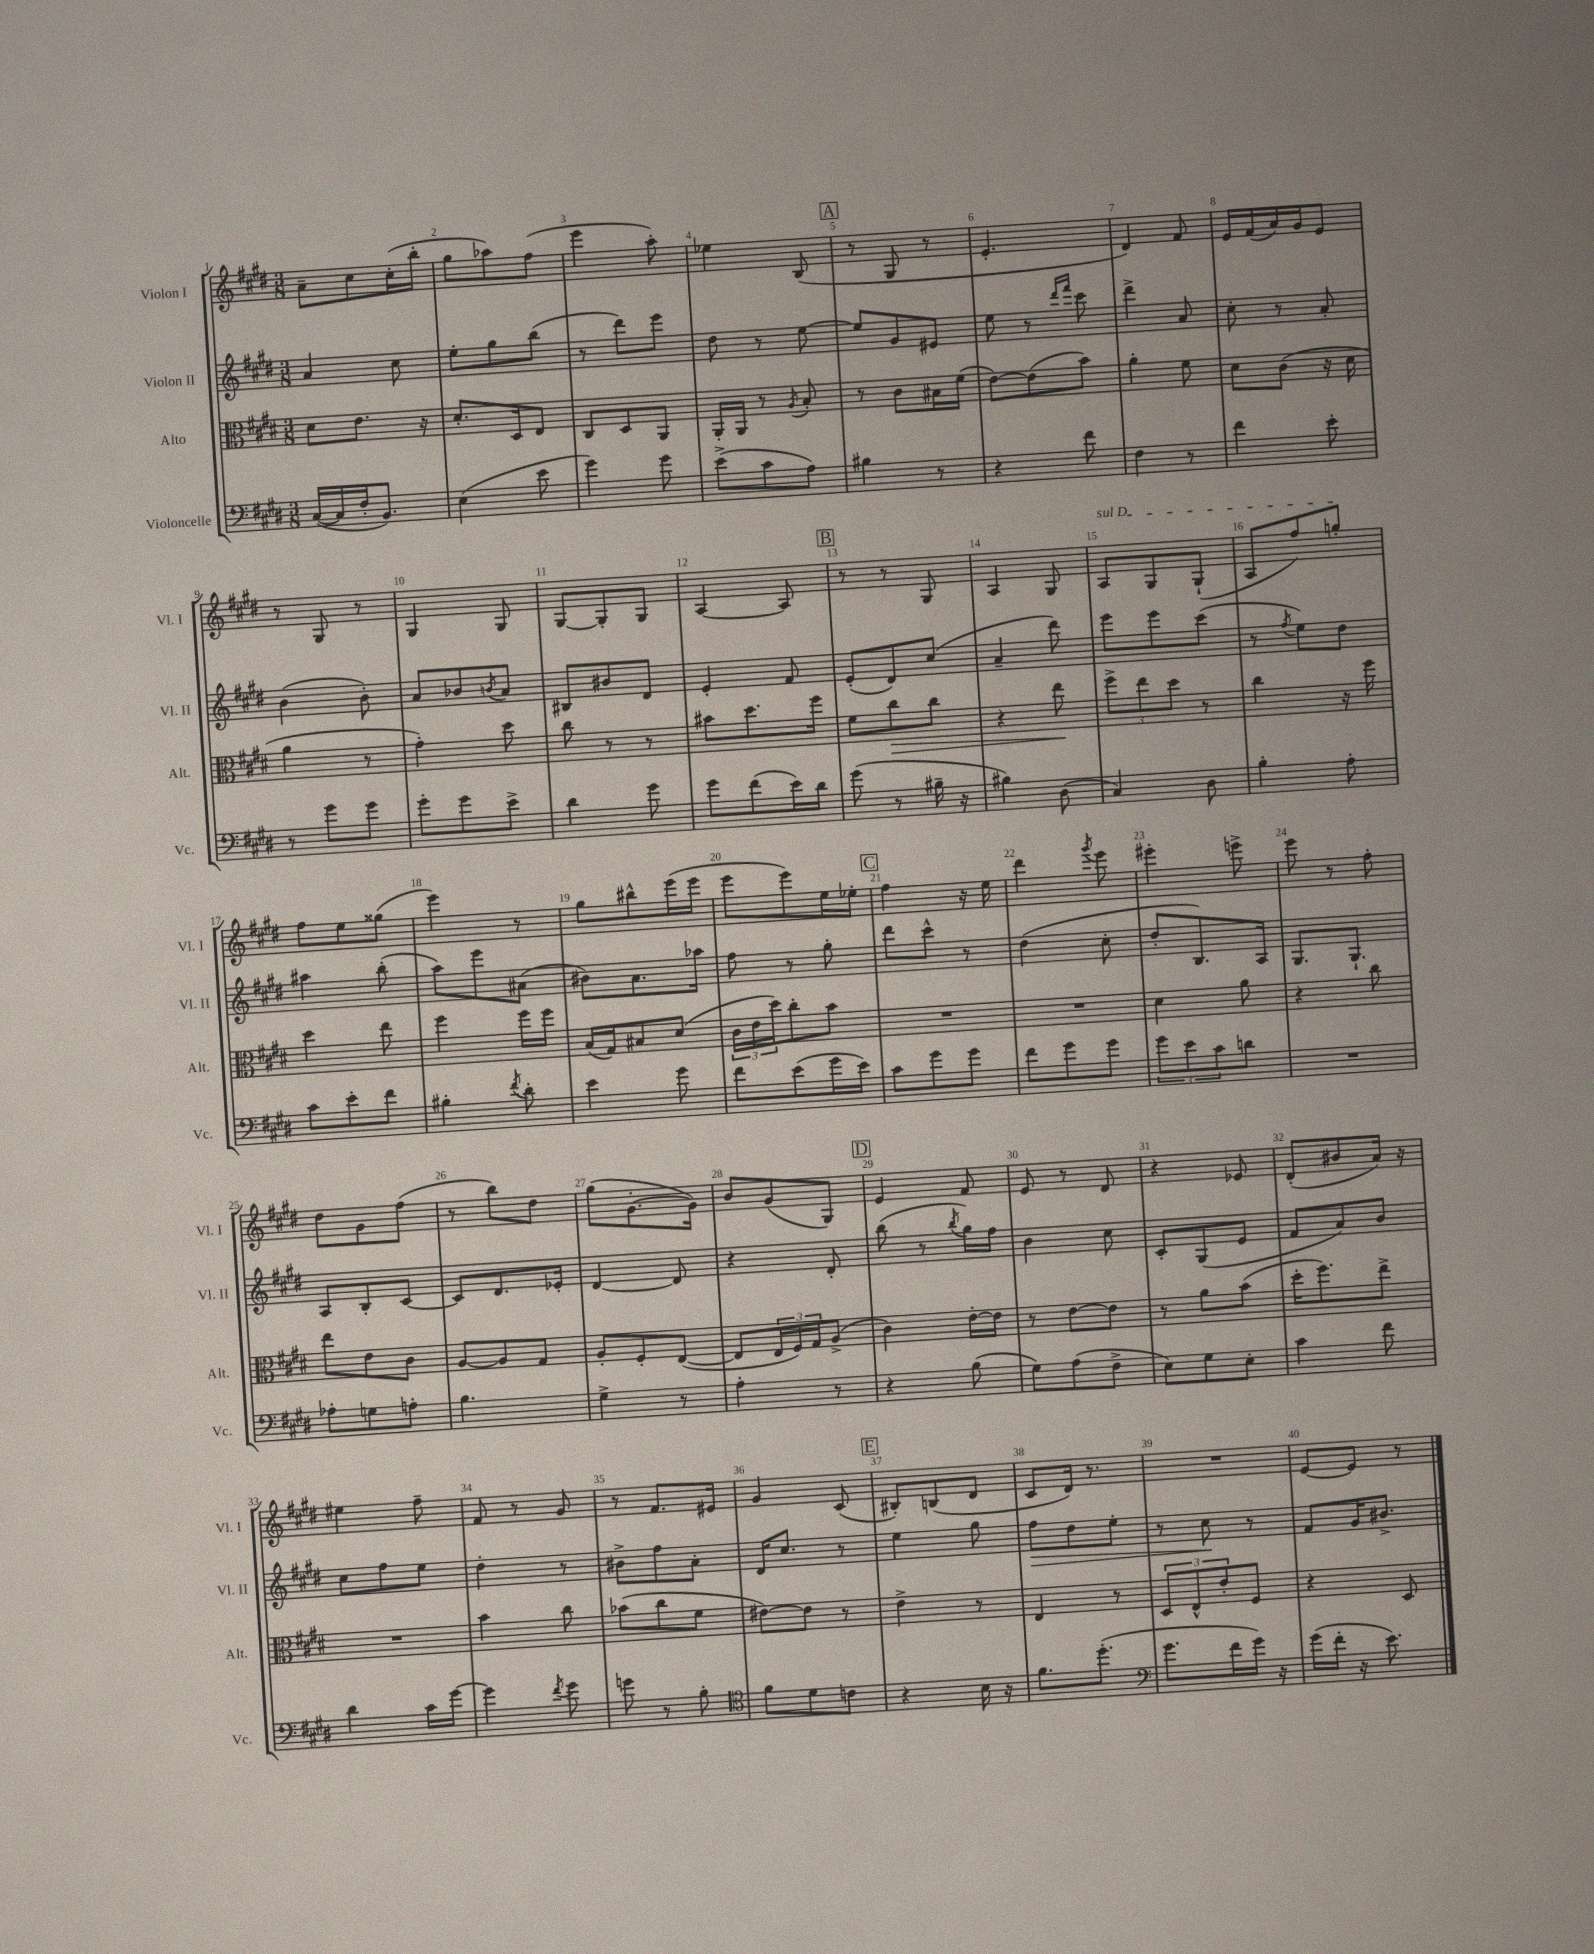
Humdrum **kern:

**kern	**kern	**kern	**kern
*staff4	*staff3	*staff2	*staff1
*clefF4	*clefC3	*clefG2	*clefG2
*k[f#c#g#d#]	*k[f#c#g#d#]	*k[f#c#g#d#]	*k[f#c#g#d#]
*M3/8	*M3/8	*M3/8	*M3/8
([16C#	8d#	4a	8a~
16C#]	.	.	.
16F#'	8.e	.	8cc#
8.BB)	.	.	.
.	.	8cc#	(16cc#'
.	16r	.	16bb'
=	=	=	=
(4E	8.d#'	8ee'	8gg#
.	.	8gg#	8aa-)
.	16D#	.	.
8e	8E	(8bb	(8ff#
=	=	=	=
4g#)	8C#	8r	4eee
.	8D#	8ddd#)	.
8g#	8AA	8eee	8aa')
=	=	=	=
(8e^	16AA'	8dd#	4ee-
.	16AA	.	.
8c#	8r	8r	.
.	8qA	.	.
8A)	8B'	[8ee	(8B
=	=	=	=
4B#	8r	8ee]	8r
.	8c#	8g#	8G#
8r	16B#	8e#	8r
.	(16f#	.	.
=	=	=	=
4r	[8e)	8ee	4.e'
.	(8e]	8r	.
.	.	16qqddd#	.
.	.	16qqfff#	.
8f#	8b)	8ccc#	.
=	=	=	=
4F#	4a'	4ddd#^	4d#)
8r	8f#	8a	8f#
=	=	=	=
4f#	8d#	8cc#'	16e
.	.	.	(16f#
.	(8c#	8r	16a)
.	.	.	16g#
8e'	16r	8a'	8e
.	16d#	.	.
=	=	=	=
8r	4a	(4b	8r
8g#	.	.	8G#
8g#	8r	8b')	8r
=	=	=	=
8g#'	4g#')	8a	4G#
8g#	.	8b-	.
.	.	8qb	.
8e^	8dd#	8a	8G#
=	=	=	=
4d#	8cc#	8B#	[8G#
.	8r	8b#	8G#']
8g#	8r	8d#	8G#
=	=	=	=
8g#	8b#	4e'	[4A
(8f#	8.dd#	.	.
16e)	.	8f#	8A]
16d#	16ff#	.	.
=	=	=	=
(8g#	8f#	(8e'	8r
8r	8cc#	8d#)	8r
16B#~	8cc#	(8cc#	8G#
16r	.	.	.
=	=	=	=
4B#)	4r	4a~	4A
(8D#	8ee	8ddd#)	8G#
=	=	=	=
4C#)	12ff#^	8eee	8A
.	12ee	.	.
.	.	8eee	8G#
.	12dd#	.	.
8D#	8r	(8ccc#	(8G#`
=	=	=	=
4B'	4cc#	8r	8A
.	.	8qff#	.
.	.	8ee)	8ff#)
8A'	16r	8dd#	8gg'
.	16ff#	.	.
=	=	=	=
8c#	4dd#	4aa#	8ff#
8e'	.	.	8ee
8f#	8ee	(8bb'	(8gg##
=	=	=	=
4B#'	4ff#	8aa)	4eee)
.	.	8eee	.
8qf#	.	.	.
8d#'	16ff#	(8a#	8r
.	16ff#	.	.
=	=	=	=
4e	(16B	8b#)	8gg#
.	16G#)	.	.
.	8B#	8.a	8bb#^^
8g#	(8d#	.	(16eee
.	.	16aa-	16eee
=	=	=	=
8f#	24c#	8ff#	8eee
.	24e	.	.
.	24dd#)	.	.
(8e	8cc#'	8r	8eee)
16g#	8b	8gg#'	16ee
16e)	.	.	16ee-'
=	=	=	=
8c#	4.r	8ddd#	4ff#
8g#	.	8ccc#^^	.
8g#	.	8r	16r
.	.	.	16ee
=	=	=	=
8f#	4.r	(4dd#	4ddd#
8g#	.	.	.
.	.	.	8qggg#
8g#	.	8cc#'	8eee
=	=	=	=
12g#	4d#	8dd#'	4eee#'
12e	.	.	.
.	.	8.B)	.
12c#	.	.	.
8d	8a	.	8eee^
.	.	16A	.
=	=	=	=
4.r	4r	8.G#	8eee
.	.	.	8r
.	.	8.G#`	.
.	8cc#	.	8ff#'
=	=	=	=
8A-'	8ee	8A	8dd#
8G	8e	8B'	8g#
8A'	8c#	[8c#	(8ff#
=	=	=	=
4.B	[8A	8c#]	8r
.	8A]	8.d#	8bb)
.	8G#	.	8dd#
.	.	16e-'	.
=	=	=	=
4G#^	8A'	[4d#	(8gg#
.	8F#'	.	[8.g#'
8r	([8E	8d#]	.
.	.	.	16g#])
=	=	=	=
4A'	8E]	4r	8b
.	24E	.	(8g#
.	24F#)	.	.
.	24G#	.	.
8r	(8A^	8d#'	8G#)
=	=	=	=
4r	4c#)	(8bb	4e
.	.	8r	.
.	.	8qbb	.
(8B	[16e'	16gg#)	8f#
.	16e]	16ff#	.
=	=	=	=
8G#)	8r	4b	8e
(8A	[8e	.	8r
8F#^	8e]	8cc#	8d#
=	=	=	=
8E)	8r	8c#'	4r
8G#	8a	(8G#	.
8E'	(8b	8e	8e-
=	=	=	=
4c#	16dd#'	8f#	(8d#'
.	8.ff#)	.	.
.	.	8a)	8b#
8f#	8ee^	8b	16a)
.	.	.	16r
=	=	=	=
4d#	4.r	8cc#	4ee#
.	.	8ff#	.
16c#	.	8ee	8ff#~
[16g#	.	.	.
=	=	=	=
4g#]	4b	4dd#'	8f#
.	.	.	8r
8qf#	.	.	.
8g#	8cc#	8r	8g#
=	=	=	=
8g	(8b-	8b#^	8r
8r	8cc#	8ff#	8.f#
8B'	8f#	8a'	.
.	.	.	16e#
=	=	=	=
*clefC4	*	*	*
8f#	[8e#)	16d#	4g#
.	.	8.cc#	.
8d#	8e#]	.	.
8c	8r	8r	(8c#
=	=	=	=
4r	4e^	4ee	8B#')
.	.	.	(8B
16B	8r	8gg#	8d#
16r	.	.	.
=	=	=	=
8.f#	4E	8ff#	8c#
.	.	8dd#	16d#)
(8.dd#'	.	.	8.r
.	8r	8ee'	.
=	=	=	=
*clefF4	*	*	*
8.g#	12D#	8r	4.r
.	12E^^	.	.
.	.	8cc#	.
.	12e'	.	.
16f#	.	.	.
16g#)	8F#	8r	.
16r	.	.	.
=	=	=	=
(16g#	4r	8f#	[8e
16f#'	.	.	.
16r	.	16g#	8e]
8.e)	.	8.b#^	.
.	8D#	.	8r
==	==	==	==
*-	*-	*-	*-
